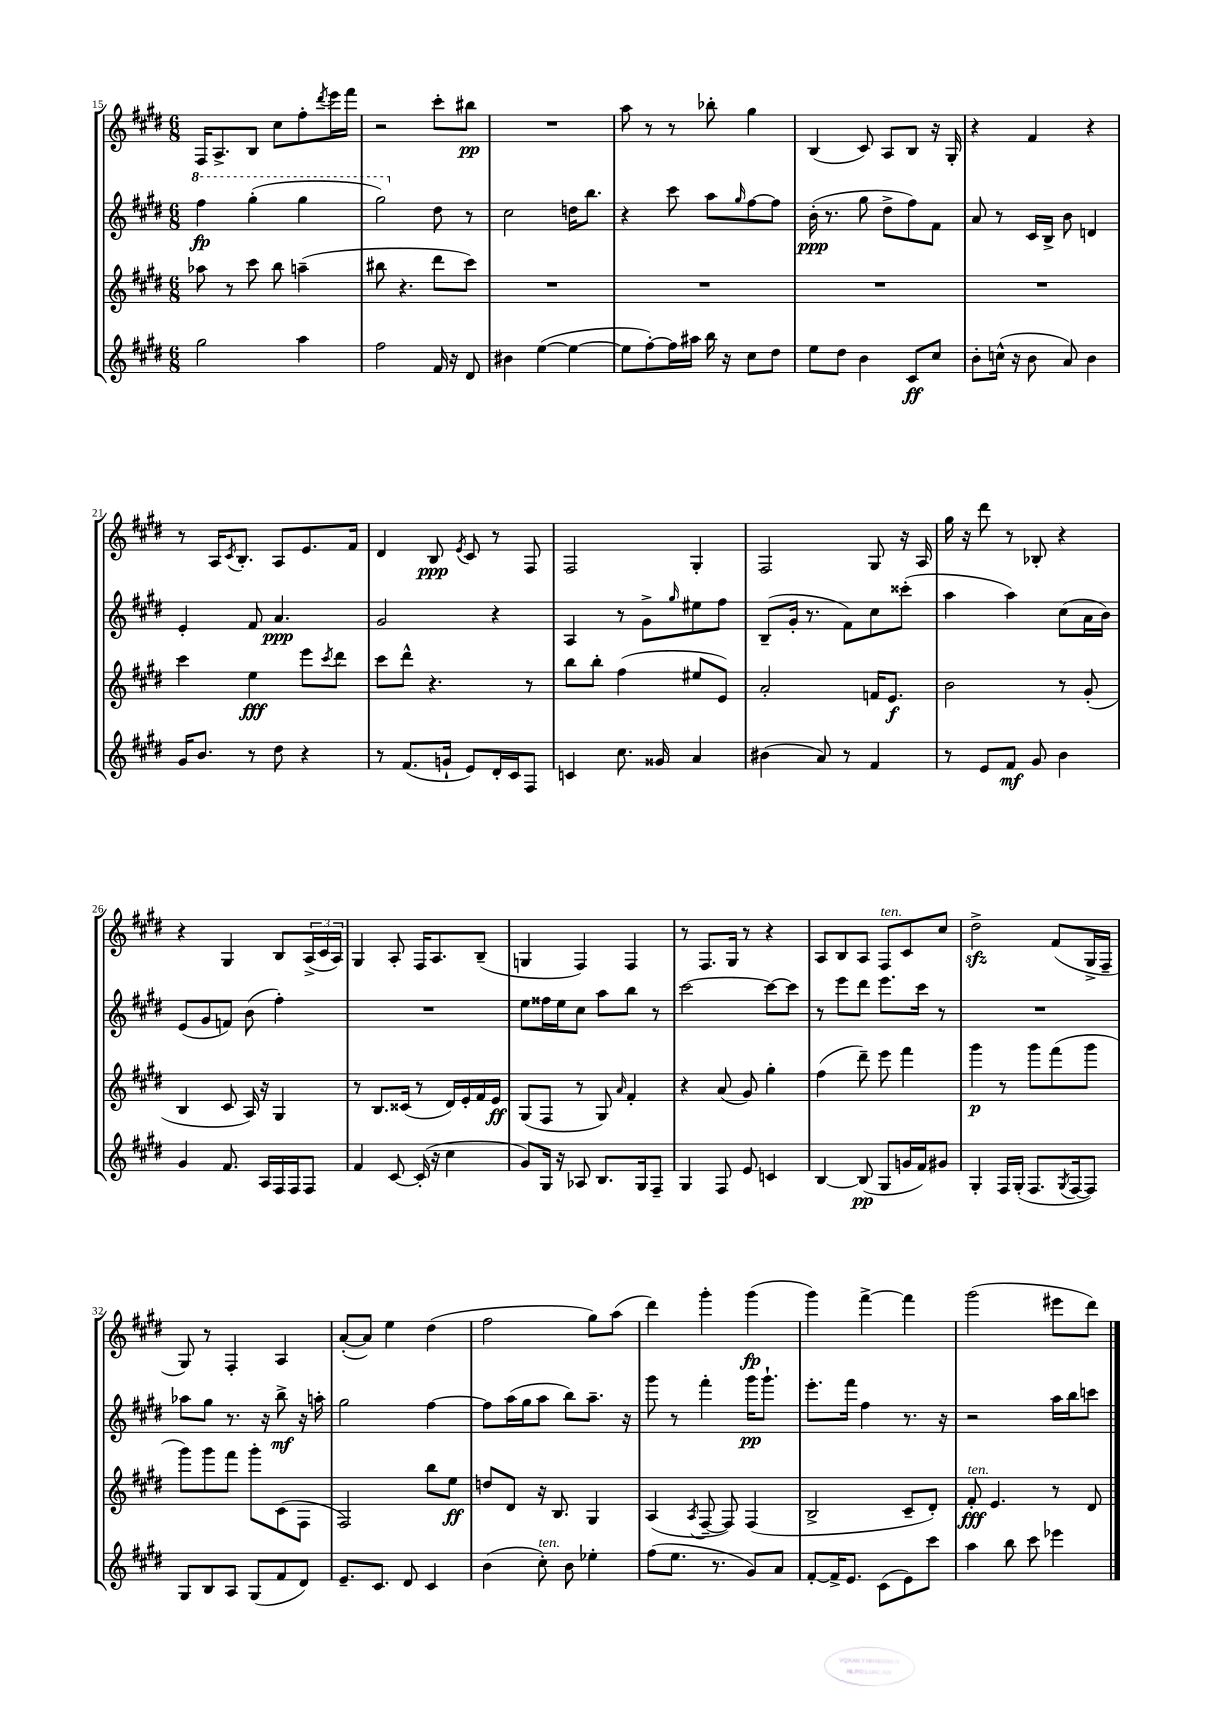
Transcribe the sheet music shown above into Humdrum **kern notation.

**kern	**kern	**kern	**kern
*staff4	*staff3	*staff2	*staff1
*clefG2	*clefG2	*clefG2	*clefG2
*k[f#c#g#d#]	*k[f#c#g#d#]	*k[f#c#g#d#]	*k[f#c#g#d#]
*M6/8	*M6/8	*M6/8	*M6/8
2gg#\	8aa-\	4fff#\	16F#/LK
.	.	.	8.A^/
.	8r	.	.
.	8ccc#\	(4ggg#'\	8B/J
.	8bb\	.	8cc#\L
4aa\	(4aa~\	4ggg#\	8ff#'\
.	.	.	8qddd#/
.	.	.	16eee\L
.	.	.	16fff#\JJ
=	=	=	=
2ff#\	8bb#\	2ggg#\)	2r
.	4.r	.	.
16f#/	8ddd#\L	8dd#\	8ccc#'\L
16r	.	.	.
8d#/	8ccc#\J)	8r	8bb#\J
=	=	=	=
4b#\	2.r	2cc#\	2.r
([4ee\	.	.	.
4ee\_	.	16dd\LK	.
.	.	8.bb\J	.
=	=	=	=
8ee\]L	2.r	4r	8aa\
[8ff#'\)	.	.	8r
16ff#\]L	.	8ccc#\	8r
16aa#\JJ	.	.	.
16bb\	.	8aa\L	8bb-'\
16r	.	.	.
.	.	16qqgg#/	.
8cc#\L	.	[8ff#\	4gg#\
8dd#\J	.	8ff#\]J	.
=	=	=	=
8ee\L	2.r	(16b'\	(4B/
.	.	8.r	.
8dd#\J	.	.	.
4b\	.	8gg#\	8c#/)
.	.	8dd#^\L	8A/L
8c#/L	.	8ff#\)	8B/J
8cc#/J	.	8f#\J	16r
.	.	.	16G#'/
=	=	=	=
8b'\L	2.r	8a/	4r
(16cc^^\Jk	.	8r	.
16r	.	.	.
8b\	.	16c#/LL	4f#/
.	.	16B^/JJ	.
8a/)	.	8b\	.
4b\	.	4d/	4r
=	=	=	=
16g#/LK	4ccc#\	4e'/	8r
8.b/J	.	.	.
.	.	.	16A/LK
.	.	.	8qc#/
.	.	.	8.B'/J
8r	4ee\	8f#/	.
8dd#\	.	4.a/	8A/L
4r	8eee\L	.	8.e/
.	8qccc#/	.	.
.	8ddd#\J	.	.
.	.	.	16f#/Jk
=	=	=	=
8r	8ccc#\L	2g#/	4d#/
(8.f#/L	8ddd#^^\J	.	.
.	4.r	.	8B/
16g`/Jk	.	.	.
.	.	.	8qe/
8e/L)	.	.	8c#/
16d#'/L	.	4r	8r
16c#/J	.	.	.
8F#/J	8r	.	8F#/
=	=	=	=
4c/	8bb\L	4A/	2F#/
.	8bb'\J	.	.
8.cc#\	(4ff#\	8r	.
.	.	8g#^\L	.
16g##/	.	.	.
.	.	16qqgg#/	.
4a/	8ee#/L	8ee#\	4G#'/
.	8e/J)	8ff#\J	.
=	=	=	=
(4b#\	2a'/	(8B~/L	2F#/
.	.	16g#'/Jk	.
.	.	8.r	.
8a/)	.	.	.
8r	.	8f#\L)	.
4f#/	16f/LK	8cc#\	8G#/
.	8.e/J	.	.
.	.	(8ccc##'\J	16r
.	.	.	16A/
=	=	=	=
8r	2b\	4aa\	16gg#\
.	.	.	16r
8e/L	.	.	8ddd#\
8f#/J	.	4aa\)	8r
8g#/	.	.	8B-'/
4b\	8r	(8cc#\L	4r
.	(8g#'/	16a\L	.
.	.	16b\JJ)	.
=	=	=	=
4g#/	4B/	(8e/L	4r
.	.	8g#/	.
8.f#/	8c#/	8f/J)	4G#/
.	16A/)	(8b\	.
16A/LL	16r	.	.
16F#/	4G#/	4ff#'\)	8B/L
16F#/J	.	.	.
8F#/J	.	.	(24A^/L
.	.	.	24c#/
.	.	.	24A/JJ)
=	=	=	=
4f#/	8r	2.r	4G#/
.	8.B/L	.	.
[8c#/	.	.	8A'/
.	(16c##/Jk	.	.
(16c#'/]	8r	.	16F#/LK
16r	.	.	8.A/
4cc#\	16d#/LL)	.	.
.	16e'/	.	.
.	16f#/	.	(8B~/J
.	16e/JJ	.	.
=	=	=	=
8g#/L)	(8G#/L	8ee\L	4G/
16G#/Jk	8F#/J	16ff##\L	.
16r	.	16ee\J	.
8A-/	8r	8cc#\J	4F#/)
8.B/L	8G#/)	8aa\L	.
.	16qqa/	.	.
.	4f#'/	8bb\J	4F#/
16G#/k	.	.	.
8F#~/J	.	8r	.
=	=	=	=
4G#/	4r	[2ccc#\	8r
.	.	.	8.F#/L
8F#/	(8a/	.	.
.	.	.	16G#/Jk
8e/	8g#/)	.	8r
4c/	4gg#'\	8ccc#\_L	4r
.	.	8ccc#\]J	.
=	=	=	=
[4B/	(4ff#\	8r	8A/L
.	.	8eee\L	8B/
(8B/]	8ddd#~\)	8ddd#\J	8A/J
8G#/L	8eee\	8.eee\L	8F#/L
16g/L	4fff#\	.	8c#/
16f#/J)	.	16ccc#\Jk	.
8g#/J	.	8r	8cc#/J
=	=	=	=
4G#'/	4ggg#\	2.r	2dd#^\
16F#/LL	8r	.	.
(16G#'/JJ	.	.	.
8.F#/L	8ggg#\L	.	.
.	(8fff#\	.	(8f#/L
8qG#/	.	.	.
[16F#/k	.	.	.
8F#/]J)	8ggg#\J	.	16G#^/L
.	.	.	16F#~/JJ
=	=	=	=
8G#/L	8ggg#\L)	8aa-\L	8G#/)
8B/	8ggg#\	8gg#\J	8r
8A/J	8fff#\J	8.r	4F#'/
(8G#/L	8ggg#'\L	.	.
.	.	16r	.
8f#/	(8c#\	8bb^\	4A/
8d#/J)	8F#\J	16r	.
.	.	16aa'\	.
=	=	=	=
8.e~/L	2F#/)	2gg#\	([8a'/L
.	.	.	8a/]J)
8.c#/J	.	.	.
.	.	.	4ee\
8d#/	.	.	.
4c#/	8bb\L	[4ff#\	(4dd#\
.	8ee\J	.	.
=	=	=	=
(4b\	8dd/L	8ff#\]L	2ff#\
.	8d#/J	(16aa\L	.
.	.	16gg#\J	.
8cc#'\)	16r	8aa\J	.
.	8.B/	.	.
8b\	.	8bb\L)	.
4ee-'\	4G#/	8.aa~\J	8gg#\L)
.	.	.	(8aa\J
.	.	16r	.
=	=	=	=
(8ff#\L	(4A/	8ggg#\	4ddd#\)
8.ee\J	.	8r	.
.	8qA/	.	.
.	[8F#~/	4fff#'\	4ggg#'\
8.r	.	.	.
.	8F#/])	.	.
8g#/L)	(4F#/	16ggg#\LK	(4ggg#\
.	.	8.ggg#`\J	.
8a/J	.	.	.
=	=	=	=
[8f#'/L	2B^/	8.eee'\L	4ggg#\)
16f#^/]K	.	.	.
8.e/J	.	16fff#\Jk	.
.	.	4ff#\	[4fff#^\
(8c#\L	.	.	.
8e\)	8c#~/L	8.r	4fff#\]
8ccc#\J	8d#'/J)	.	.
.	.	16r	.
=	=	=	=
4aa\	8f#'/	2r	(2ggg#\
.	4.e/	.	.
8bb\	.	.	.
8ccc#\	.	.	.
4eee-\	8r	16aa\LL	8eee#\L
.	.	16bb\J	.
.	8d#/	8ccc\J	8ddd#\J)
==	==	==	==
*-	*-	*-	*-
